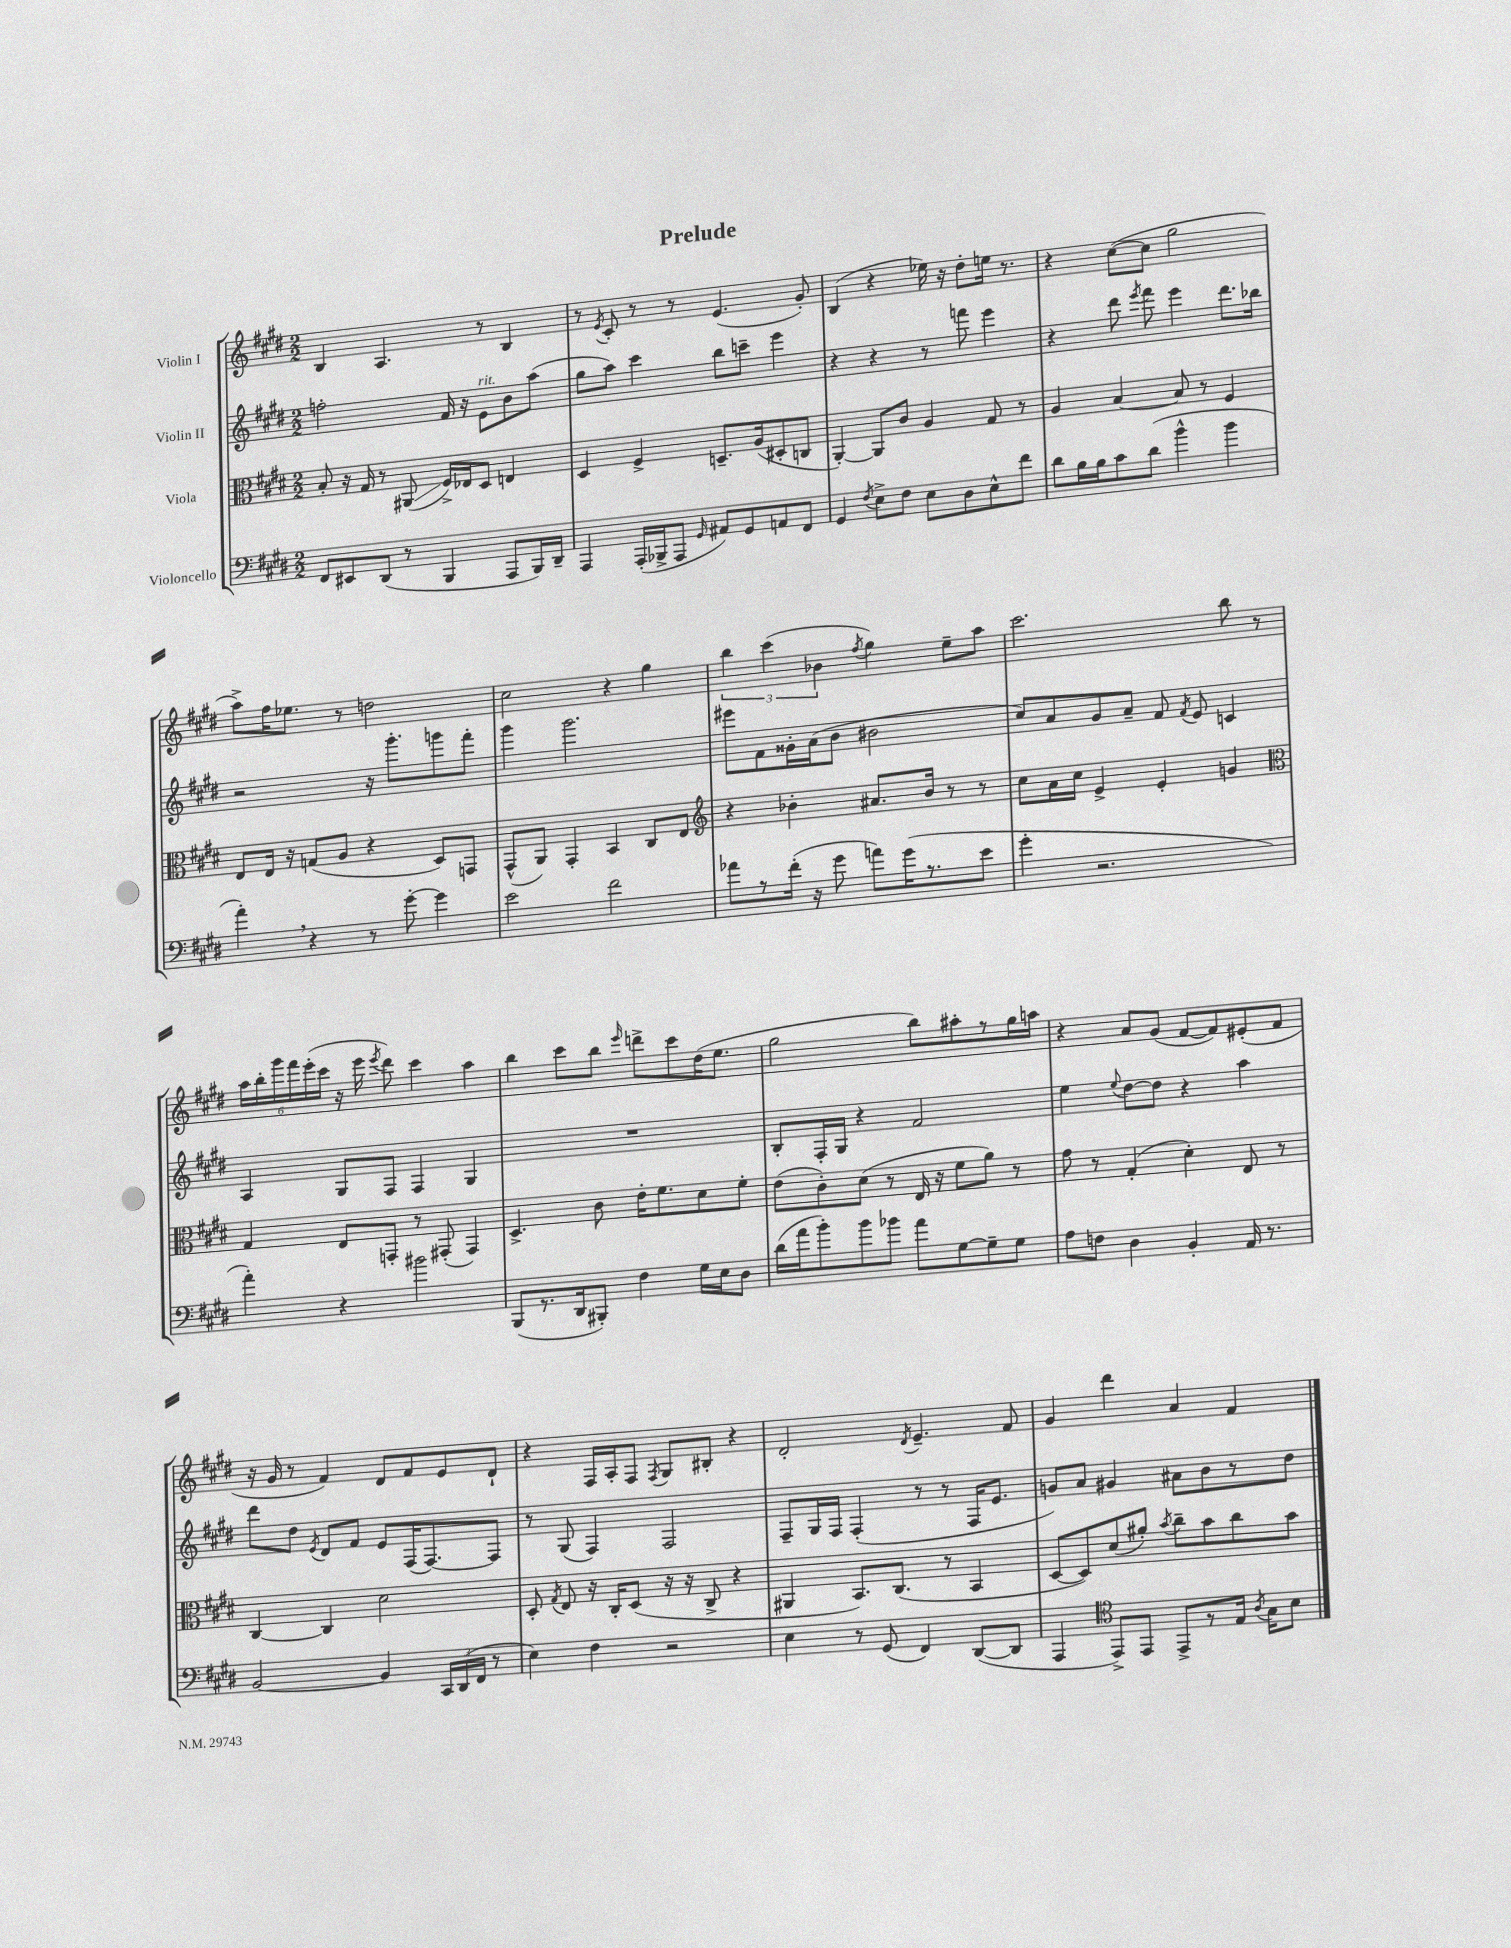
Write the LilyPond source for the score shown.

\header { title = "Prelude" }
<<
\new StaffGroup <<
\new Staff = "s0" \with { instrumentName = "Violin I" } {
    \clef treble \key e \major \numericTimeSignature \time 2/2
    \autoBeamOff b4 a4. r8 b4 |
    r8 \acciaccatura { e'8 } cis'8-. r8 r8 e'4.( gis'8-.) |
    b4( r4 ees''16) r16 dis''8[-. e''16] r8. |
    r4 cis''8[~( cis''8] gis''2 |
    a''8[->) fis''16 ees''8.] r8 d''2 |
    cis''2 r4 gis''4 |
    \tuplet 3/2 { b''4 cis'''4( bes'4 } \acciaccatura { fis''8 } gis''4) e''8[-- a''8] |
    cis'''2. b''8 r8 |
    \tuplet 6/4 { a''16[ b''16-. gis'''16 fis'''16 e'''16-.( cis'''16] } r16 e'''16 \acciaccatura { e'''8 } dis'''8) cis'''4 a''4 |
    b''4 cis'''8[ b''8] \grace { e'''16 } d'''8[-> cis'''8 dis''16( e''8.] |
    gis''2 b''8[) ais''8-. r8 gis''16 a''16] |
    r4 a'8[ gis'8]( fis'8[~ fis'8) eis'8-.( fis'8] |
    r16 gis'16 r8 fis'4) dis'8[ fis'8 e'8 dis'8]-! |
    r4 fis16[ a16-. fis8] \acciaccatura { fis8 } gis8[ bis8]-. r4 |
    dis'2-. \acciaccatura { dis'8 } e'4.-- fis'8 |
    gis'4 dis'''4 a'4 fis'4 \bar "|." |
}
\new Staff = "s1" \with { instrumentName = "Violin II" } {
    \clef treble \key e \major \numericTimeSignature \time 2/2
    \autoBeamOff f''2-. fis'16 r16 e'8[^\markup { \italic "rit." } b'8 a''8]( |
    gis''8[ a''8]) cis'''4 b''8[ c'''8]-- e'''4 |
    r4 r4 r8 f'''8 e'''4 |
    r4 dis'''8 \acciaccatura { e'''8 } fis'''8 e'''4 dis'''8.[ bes''16] |
    r2 r16 gis'''8.[-. g'''8 fis'''8]-. |
    gis'''4 gis'''2. |
    eis'''8[ fis'8 gisis'16-. a'16( b'8] bis'2 |
    cis''8[) a'8 gis'8 a'8]-- fis'8 \acciaccatura { fis'8 } e'8 c'4 |
    a4 gis8[ fis8] fis4 gis4 |
    R1 |
    b8[-. fis16-. gis16] r4 fis'2 |
    e''4 \appoggiatura { e''8 } dis''8[~ dis''8] r4 a''4 |
    dis'''8[ dis''8] \acciaccatura { e'8 } dis'8[ fis'8] e'8[ fis16( fis8.~) fis8] |
    r8 gis8( fis4) fis2 |
    fis8[-- gis16 fis16] fis4-.( r8 r8 fis16[ e'8.] |
    g'8[) a'8] gis'4 ais'8[ b'8 r8 dis''8] \bar "|." |
}
\new Staff = "s2" \with { instrumentName = "Viola" } {
    \clef alto \key e \major \numericTimeSignature \time 2/2
    \autoBeamOff b8-. r16 gis16 r8 ais,8\glissando( fis16[->) ees16 dis8] e4 |
    dis4 fis4-> d8.[-- a16( dis8-. c8] |
    a,4~-.) a,8[ cis'8] a4 gis8 r8 |
    a4 b4~ b8 r8 fis4 |
    e8[ e16] r16 g8[( a8] r4 dis8[) g,8] |
    gis,8[-^( a,8]) gis,4-. b,4 cis8[ e8] |
    \clef treble r4 bes'4-. ais'8.[ bes'16] r8 r8 |
    cis''8[ a'16 cis''16] e'4-> e'4-. g'4 |
    \clef alto gis4 e8[ g,8]-. r8 gis,8-.( gis,4) |
    dis4.-> cis'8 e'16[-. fis'8. dis'8 fis'8]-. |
    e'8[( cis'8-.) dis'8]( r8 e16 r16 fis'8[ a'8]) r8 |
    gis'8 r8 gis4-.( dis'4-.) e8 r8 |
    cis4~ cis4 dis'2 |
    dis8-. \acciaccatura { gis8 } e8 r16 cis16[-. dis8]( r16 r16 cis8-> r4 |
    ais,4 b,8.[) cis8.]( r8 b,4 |
    dis8[~ dis8) dis'8( ais'8]-.) \acciaccatura { b'8 } cis''8[-- b'8 cis''8 b'8] \bar "|." |
}
\new Staff = "s3" \with { instrumentName = "Violoncello" } {
    \clef bass \key e \major \numericTimeSignature \time 2/2
    \autoBeamOff fis,8[ eis,8 dis,8]( r8 b,,4 a,,8[ b,,16) dis,16]-- |
    a,,4 a,,16[-.( bes,,16-> a,,8] \grace { gis,16 } ais,8[) gis,8 a,8 fis,8] |
    gis,4 \acciaccatura { fis8 } e8[-> fis8] e8[ dis8 e8-^ fis'8] |
    dis'8[ b16 b16 cis'8 dis'8]( b'4-^ b'4 |
    a'4-.) \breathe r4 r8 gis'8~-. gis'4 |
    e'2 fis'2 |
    aes'8[ r8 fis'16]-.( r16 gis'8 a'8[) gis'16( r8. e'8] |
    gis'4-. r2. |
    a'4-.) r4 bis'2 |
    b,,8[( r8. dis,16 bis,,8]-.) fis4 gis16[ e16 dis8] |
    dis'16[( a'16 b'8-.) b'8 bes'8] a'8[ gis8~ gis8-- gis8] |
    a8[ f8] dis4 b,4-. a,16 r8. |
    b,2~ b,4 \tuplet 3/2 { cis,16[ dis,16( fis,16] } r8 |
    e4) fis4 r2 |
    e4 r8 gis,8( fis,4) dis,8[~( dis,8] |
    a,,4 \clef tenor e,8[->) e,8] e,8[-> r8 e16] \acciaccatura { a8 } gis16[ b8] \bar "|." |
}
>>
>>
\layout { \context { \Score \remove "Bar_number_engraver" } }
